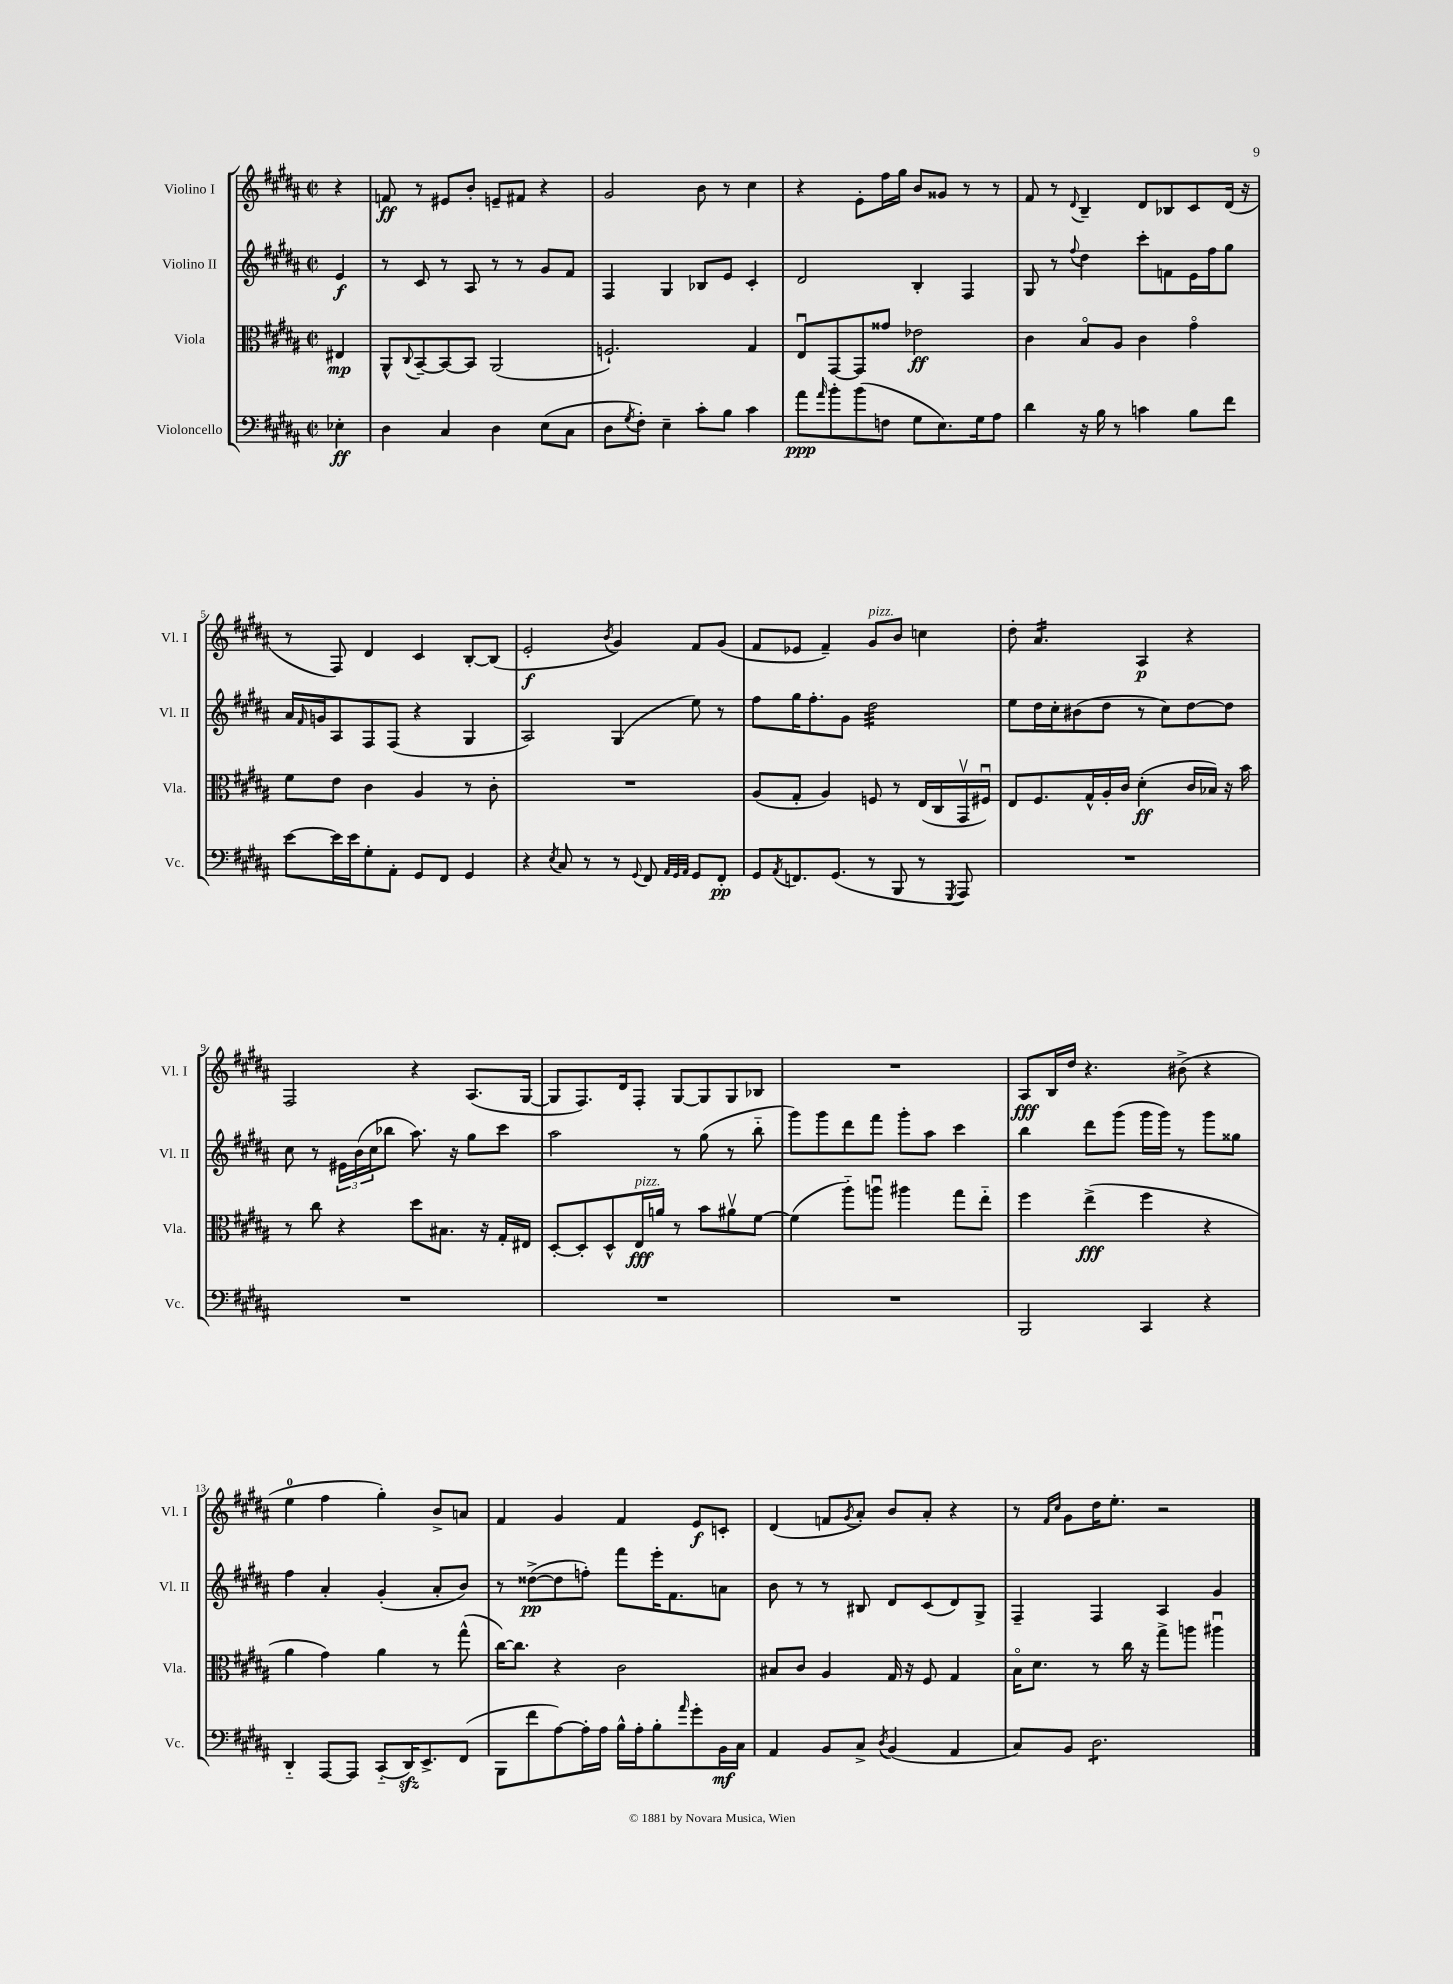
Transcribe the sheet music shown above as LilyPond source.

<<
\new StaffGroup <<
\new Staff = "s0" \with { instrumentName = "Violino I" shortInstrumentName = "Vl. I" } {
    \clef treble \key b \major \defaultTimeSignature \time 2/2 \partial 4
    r4 |
    f'8\ff r8 eis'8 b'8-. e'8-- fis'8 r4 |
    gis'2 b'8 r8 cis''4 |
    r4 e'8-. fis''16 gis''16 b'8 gisis'8 r8 r8 |
    fis'8 r8 \appoggiatura { dis'8 } b4-- dis'8 bes8 cis'8 dis'16( r16 |
    r8 fis8) dis'4 cis'4 b8~-. b8( |
    e'2-.\f \acciaccatura { b'8 } gis'4) fis'8 gis'8( |
    fis'8 ees'8 fis'4--) gis'8^\markup { \italic "pizz." } b'8 c''4 |
    dis''8-. ais'4.:16 ais4\p r4 |
    fis2 r4 ais8.( gis16~ |
    gis8 fis8.) dis'16 fis8-. gis8~ gis8 gis8 bes8 |
    R1 |
    ais8\fff b16 dis''16 r4. bis'8->( r4 |
    e''4-0 fis''4 gis''4-.) b'8-> a'8 |
    fis'4 gis'4 fis'4 e'8\f c'8-. |
    dis'4( f'8 \acciaccatura { gis'8 } ais'8-.) b'8 ais'8-. r4 |
    r8 \grace { fis'16 cis''16 } gis'8 dis''16 e''8.-. r2 \bar "|." |
}
\new Staff = "s1" \with { instrumentName = "Violino II" shortInstrumentName = "Vl. II" } {
    \clef treble \key b \major \defaultTimeSignature \time 2/2 \partial 4
    e'4\f |
    r8 cis'8 r8 ais8 r8 r8 gis'8 fis'8 |
    fis4 gis4 bes8 e'8 cis'4-. |
    dis'2 b4-. fis4 |
    gis8 r8 \appoggiatura { fis''8 } dis''4 cis'''8-. f'8 e'16 fis''16 gis''8 |
    ais'16 \grace { fis'16 } g'16 ais8 fis8 fis8( r4 gis4 |
    ais2) gis4( e''8) r8 |
    fis''8 gis''16 fis''8.-. gis'8 dis''2:32 |
    e''8 dis''16 cis''16-. bis'8( dis''8 r8 cis''8) dis''8~ dis''8 |
    cis''8 r8 \tuplet 3/2 { eis'16 b'16( cis''16 } bes''8 ais''8.) r16 gis''8 cis'''8 |
    ais''2 r8 gis''8( r8 b''8-_ |
    gis'''8) gis'''8 dis'''8 fis'''8 gis'''8-. ais''8 cis'''4 |
    b''4 dis'''8 gis'''8( gis'''16 gis'''16) r8 gis'''8 gisis''8 |
    fis''4 ais'4-. gis'4-.( ais'8-. b'8) |
    r8 disis''8~->\pp( disis''8 f''8-.) fis'''8 e'''16-. fis'8. a'8 |
    b'8 r8 r8 bis8 dis'8 cis'8( dis'8) gis8-> |
    fis4-- fis4 ais4 gis'4 \bar "|." |
}
\new Staff = "s2" \with { instrumentName = "Viola" shortInstrumentName = "Vla." } {
    \clef alto \key b \major \defaultTimeSignature \time 2/2 \partial 4
    eis4\mp |
    ais,8-^ \appoggiatura { cis8 } b,8~-- b,8~ b,8 ais,2( |
    f2.-!) gis4 |
    e8\downbow gis,8~ gis,8 gisis'8 ees'2\ff |
    cis'4 b8\flageolet ais8 cis'4 gis'4\flageolet |
    fis'8 e'8 cis'4 ais4 r8 cis'8-. |
    R1 |
    ais8( gis8-. ais4) f8 r8 e16( cis16 gis,16\upbow fis16\downbow) |
    e8 fis8. gis16-^ ais16-. cis'16 dis'4-.\ff( cis'16 bes16) r16 b'16 |
    r8 cis''8 r4 dis''8 bis8. r16 gis16-. eis16 |
    dis8~-. dis8-. dis8-^ e16\fff^\markup { \italic "pizz." } a'16 r8 b'8 ais'8\upbow fis'8~ |
    fis'4( ais''8-_) a''8\downbow ais''4 gis''8 e''8-_ |
    fis''4 e''4->\fff( fis''4 r4 |
    ais'4 gis'4) ais'4 r8 gis''8-^( |
    cis''16~) cis''8. r4 cis'2 |
    bis8 cis'8 ais4 gis16 r16 fis8 gis4 |
    b16\flageolet dis'8. r8 cis''16 r16 gis''8-> a''8 ais''4\downbow \bar "|." |
}
\new Staff = "s3" \with { instrumentName = "Violoncello" shortInstrumentName = "Vc." } {
    \clef bass \key b \major \defaultTimeSignature \time 2/2 \partial 4
    ees4-.\ff |
    dis4 cis4 dis4 e8( cis8 |
    dis8 \acciaccatura { gis8 } fis8-.) e4-- cis'8-. b8 cis'4 |
    ais'8\ppp \grace { ais'16 } b'8-. b'8( f8 gis8 e8.) gis16 ais8 |
    dis'4 r16 b16 r8 c'4 b8 fis'8 |
    e'8~ e'16 e'16 gis8-. ais,8-. gis,8 fis,8 gis,4 |
    r4 \acciaccatura { e8 } cis8 r8 r8 \appoggiatura { gis,8 } fis,8 \grace { ais,32 gis,32 ais,32 } gis,8 fis,8-.\pp |
    gis,8 \acciaccatura { ais,8 } f,8. gis,8.( r8 b,,8 r8 \acciaccatura { gis,,8 } ais,,8) |
    R1 |
    R1 |
    R1 |
    R1 |
    b,,2 cis,4 r4 |
    dis,4-_ ais,,8~ ais,,8 cis,8-_( dis,16\sfz) e,8.-> fis,8( |
    b,,8 fis'8 ais8~) ais16-. ais16 b16-^ ais16-. b8-. \grace { ais'16 } gis'8-. b,16\mf cis16 |
    ais,4 b,8 cis8-> \acciaccatura { dis8 } b,4( ais,4 |
    cis8) b,8 dis2.:8 \bar "|." |
}
>>
>>
